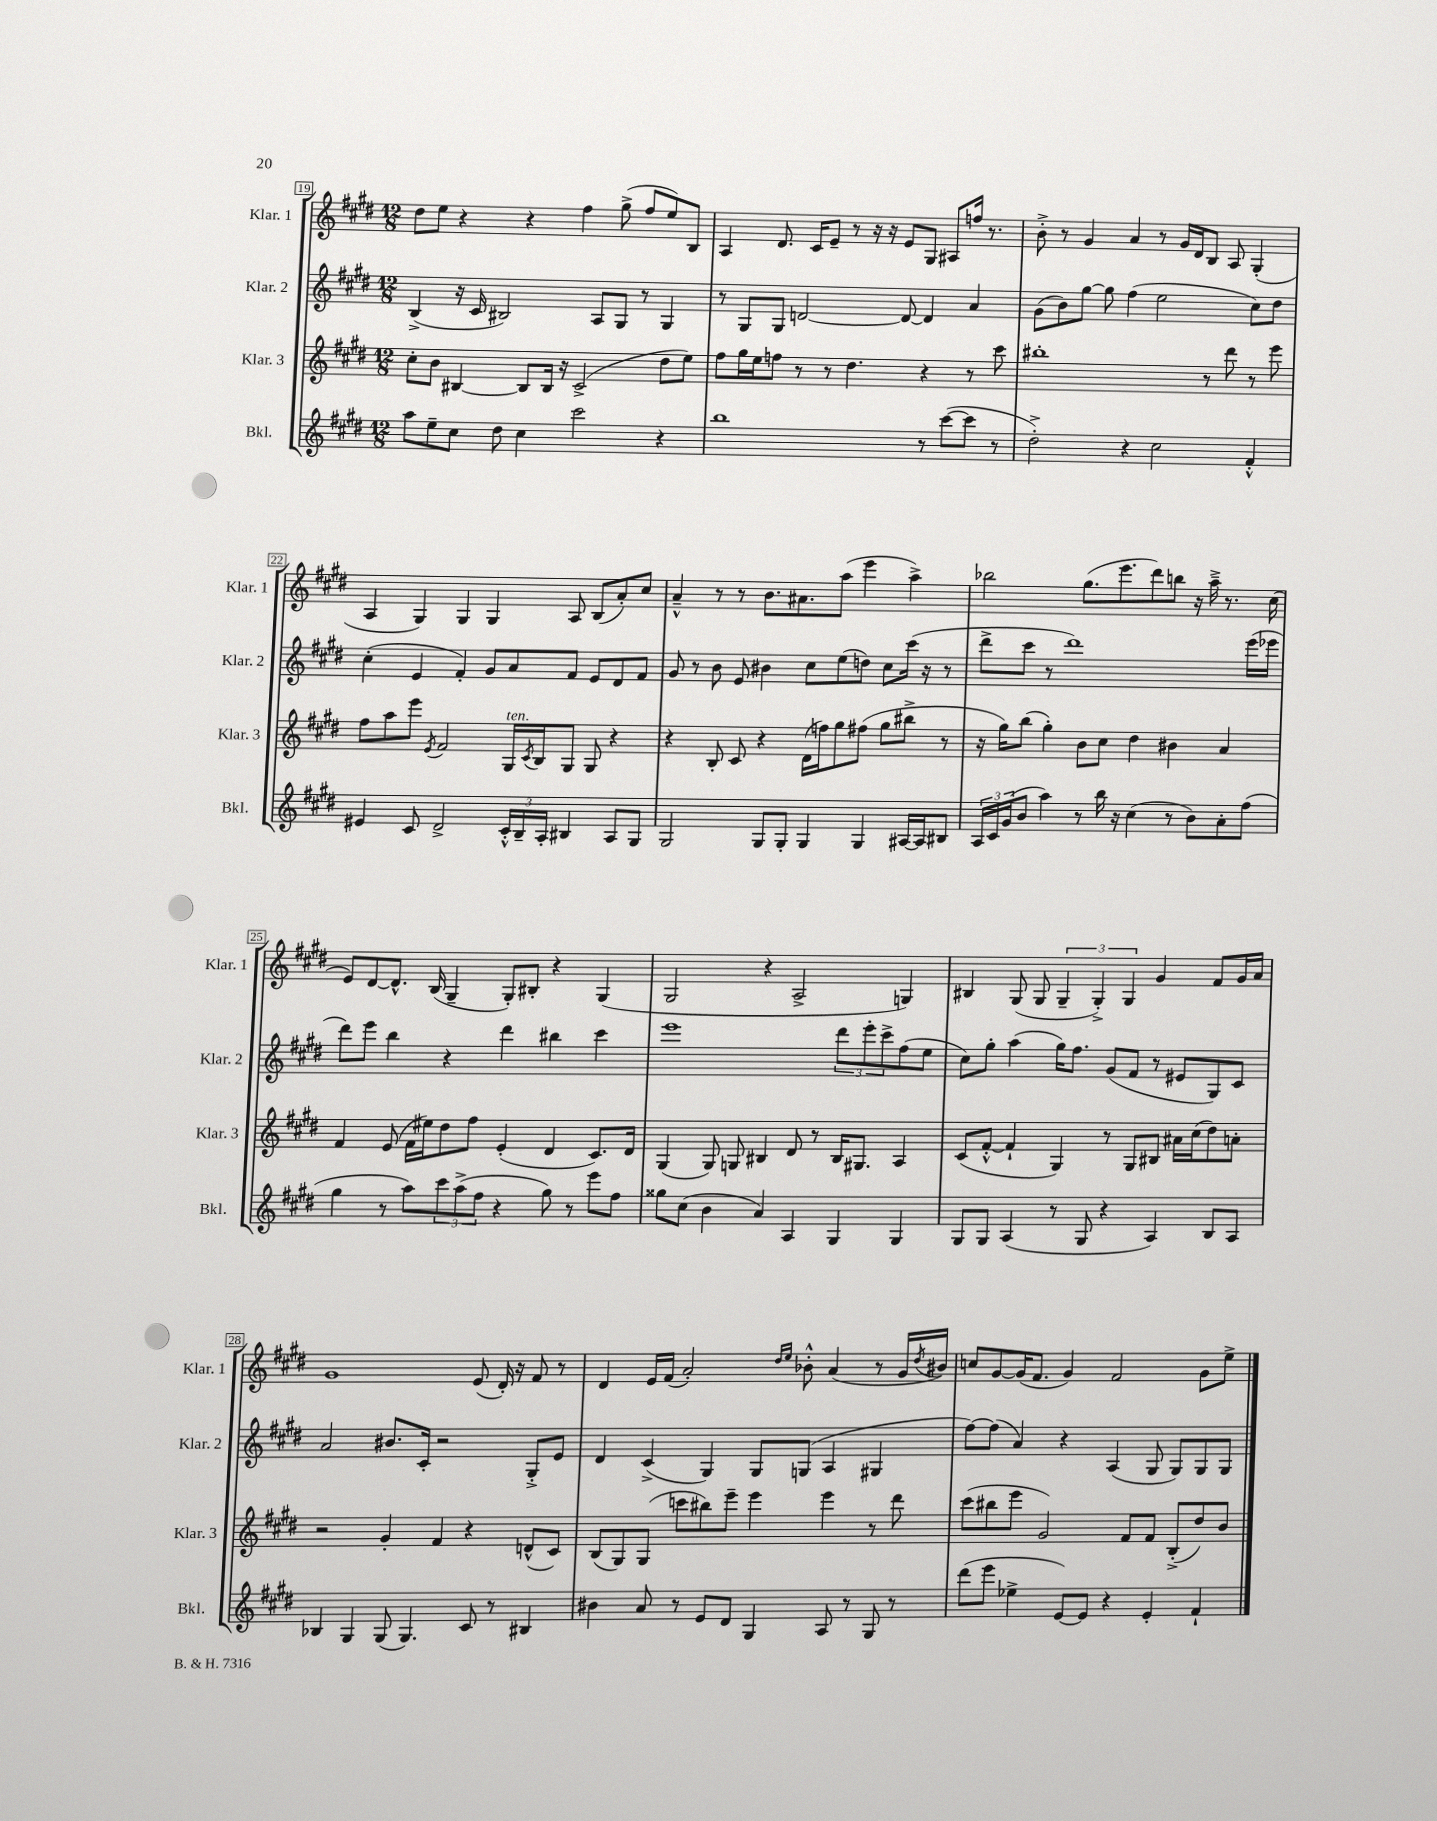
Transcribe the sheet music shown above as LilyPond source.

<<
\new StaffGroup <<
\new Staff = "s0" \with { instrumentName = "Klar. 1" shortInstrumentName = "Klar. 1" } {
    \clef treble \key e \major \numericTimeSignature \time 12/8
    dis''8 e''8 r4 r4 fis''4 gis''8->( fis''8 e''8) b8 |
    a4 dis'8. cis'16 e'8-- r8 r16 r16 e'8 gis8 ais8 f''16 r8. |
    b'8-.-> r8 gis'4 a'4 r8 gis'16 dis'16 b8 a8 gis4-.( |
    a4 gis4) gis4 gis4 a8 b8( a'8-.) cis''8 |
    a'4---^ r8 r8 b'8. ais'8. a''8( e'''4 a''4->) |
    bes''2 gis''8.( e'''8. dis'''8) b''8 r16 a''16---> r8. cis''16( |
    e'8) dis'8~ dis'8.-^ b16( gis4-- gis8-.) bis8-. r4 gis4( |
    gis2 r4 a2-> g4) |
    bis4 gis8( gis8 \tuplet 3/2 { gis4-- gis4-.->) gis4 } gis'4 fis'8 gis'16 a'16 |
    gis'1 e'8( dis'16-.) r16 fis'8 r8 |
    dis'4 e'16 fis'16( a'2-.) \grace { dis''16 e''16 } bes'8-.-^ a'4( r8 gis'16 \acciaccatura { dis''8 } bis'16) |
    c''8 gis'8~ gis'16( fis'8. gis'4) fis'2 gis'8 e''8-> \bar "|." |
}
\new Staff = "s1" \with { instrumentName = "Klar. 2" shortInstrumentName = "Klar. 2" } {
    \clef treble \key e \major \numericTimeSignature \time 12/8
    b4->( r16 cis'16 bis2) a8 gis8 r8 gis4 |
    r8 gis8 gis8 d'2~ d'8~ d'4 a'4 |
    gis'8( b'8) gis''8~ gis''8 fis''4( e''2 cis''8) dis''8 |
    cis''4-.( e'4 fis'4-.) gis'8 a'8 fis'8 e'8 dis'8 fis'8 |
    gis'8 r8 b'8 e'8 bis'4 cis''8 e''8( d''8) cis''8 cis'''16( r16 r8 |
    dis'''8-> cis'''8 r8 dis'''1) e'''16( ees'''16 |
    dis'''8) e'''8 b''4 r4 dis'''4 bis''4 cis'''4 |
    e'''1 \tuplet 3/2 { dis'''8 e'''8-. cis'''8-> } fis''8( e''8 |
    cis''8) gis''8-. a''4( gis''16) fis''8. gis'8( fis'8 r8 eis'8 gis8) cis'8 |
    a'2 bis'8. cis'16-. r2 gis8-.-> e'8 |
    dis'4 cis'4->( gis4) gis8 g8( a4 gis4 |
    fis''8~) fis''8( a'4) r4 a4( gis8 gis8) gis8 gis8 \bar "|." |
}
\new Staff = "s2" \with { instrumentName = "Klar. 3" shortInstrumentName = "Klar. 3" } {
    \clef treble \key e \major \numericTimeSignature \time 12/8
    cis''8-. b'8 bis4~ bis8 bis16 r16 cis'2->( dis''8 e''8) |
    fis''8 gis''16 e''16 f''8 r8 r8 dis''4. r4 r8 cis'''8 |
    bis''1-. r8 dis'''8 r8 e'''8 |
    fis''8 a''8 e'''8 \acciaccatura { e'8 } fis'2 gis16^\markup { \italic "ten." } \acciaccatura { cis'8 } b16 gis8 gis8 r4 |
    r4 b8-. cis'8 r4 dis'16( f''16) gis''8 fis''8( gis''8 bis''8-> r8 |
    r16 gis''16) b''8( gis''4-.) b'8 cis''8 dis''4 bis'4 a'4 |
    fis'4 e'8( fis'16 eis''16) dis''8 fis''8 e'4-.( dis'4 cis'8.) dis'16 |
    gis4( gis8) g8 bis4 dis'8 r8 bis16 gis8. a4 |
    cis'8( fis'8~-.-^ fis'4-! gis4) r8 gis8 bis8 ais'16 cis''16( dis''8) a'8-. |
    r2 gis'4-. fis'4 r4 d'8-^( cis'8) |
    b8( gis8) gis8( c'''8 bis''8) e'''8-- e'''4 e'''4 r8 dis'''8 |
    cis'''8( bis''8 e'''8 gis'2) fis'8 fis'8 b8-.->( dis''8) b'8 \bar "|." |
}
\new Staff = "s3" \with { instrumentName = "Bkl." shortInstrumentName = "Bkl." } {
    \clef treble \key e \major \numericTimeSignature \time 12/8
    a''8 e''8-- cis''8 dis''8 cis''4 cis'''2 r4 |
    b''1 r8 cis'''8~( cis'''8 r8 |
    dis''2-.->) r4 cis''2 fis'4-.-^ |
    eis'4 cis'8 dis'2-> \tuplet 3/2 { cis'16-.-^ b16-- a16-. } bis4 a8 gis8 |
    gis2 gis8 gis8-. gis4 gis4 ais16~ ais16 bis8 |
    \tuplet 3/2 { a16 cis'16 gis'16( } b'8 a''4) r8 b''16 r16 cis''4( r8 b'8) a'8-. fis''8( |
    gis''4 r8 a''8) \tuplet 3/2 { cis'''8 a''8->( fis''8 } r4 gis''8) r8 e'''8 fis''8 |
    gisis''8 cis''8( b'4 a'4) a4 gis4 gis4 |
    gis8 gis8 a4( r8 gis8 r4 a4) b8 a8 |
    bes4 gis4 gis8( gis4.) cis'8 r8 bis4 |
    bis'4 a'8 r8 e'8 dis'8 gis4 a8 r8 gis8 r8 |
    dis'''8( e'''8 ees''4-> e'8~) e'8 r4 e'4-. fis'4-! \bar "|." |
}
>>
>>
\layout { \context { \Score currentBarNumber = #19 \override BarNumber.stencil = #(make-stencil-boxer 0.1 0.3 ly:text-interface::print) } }
